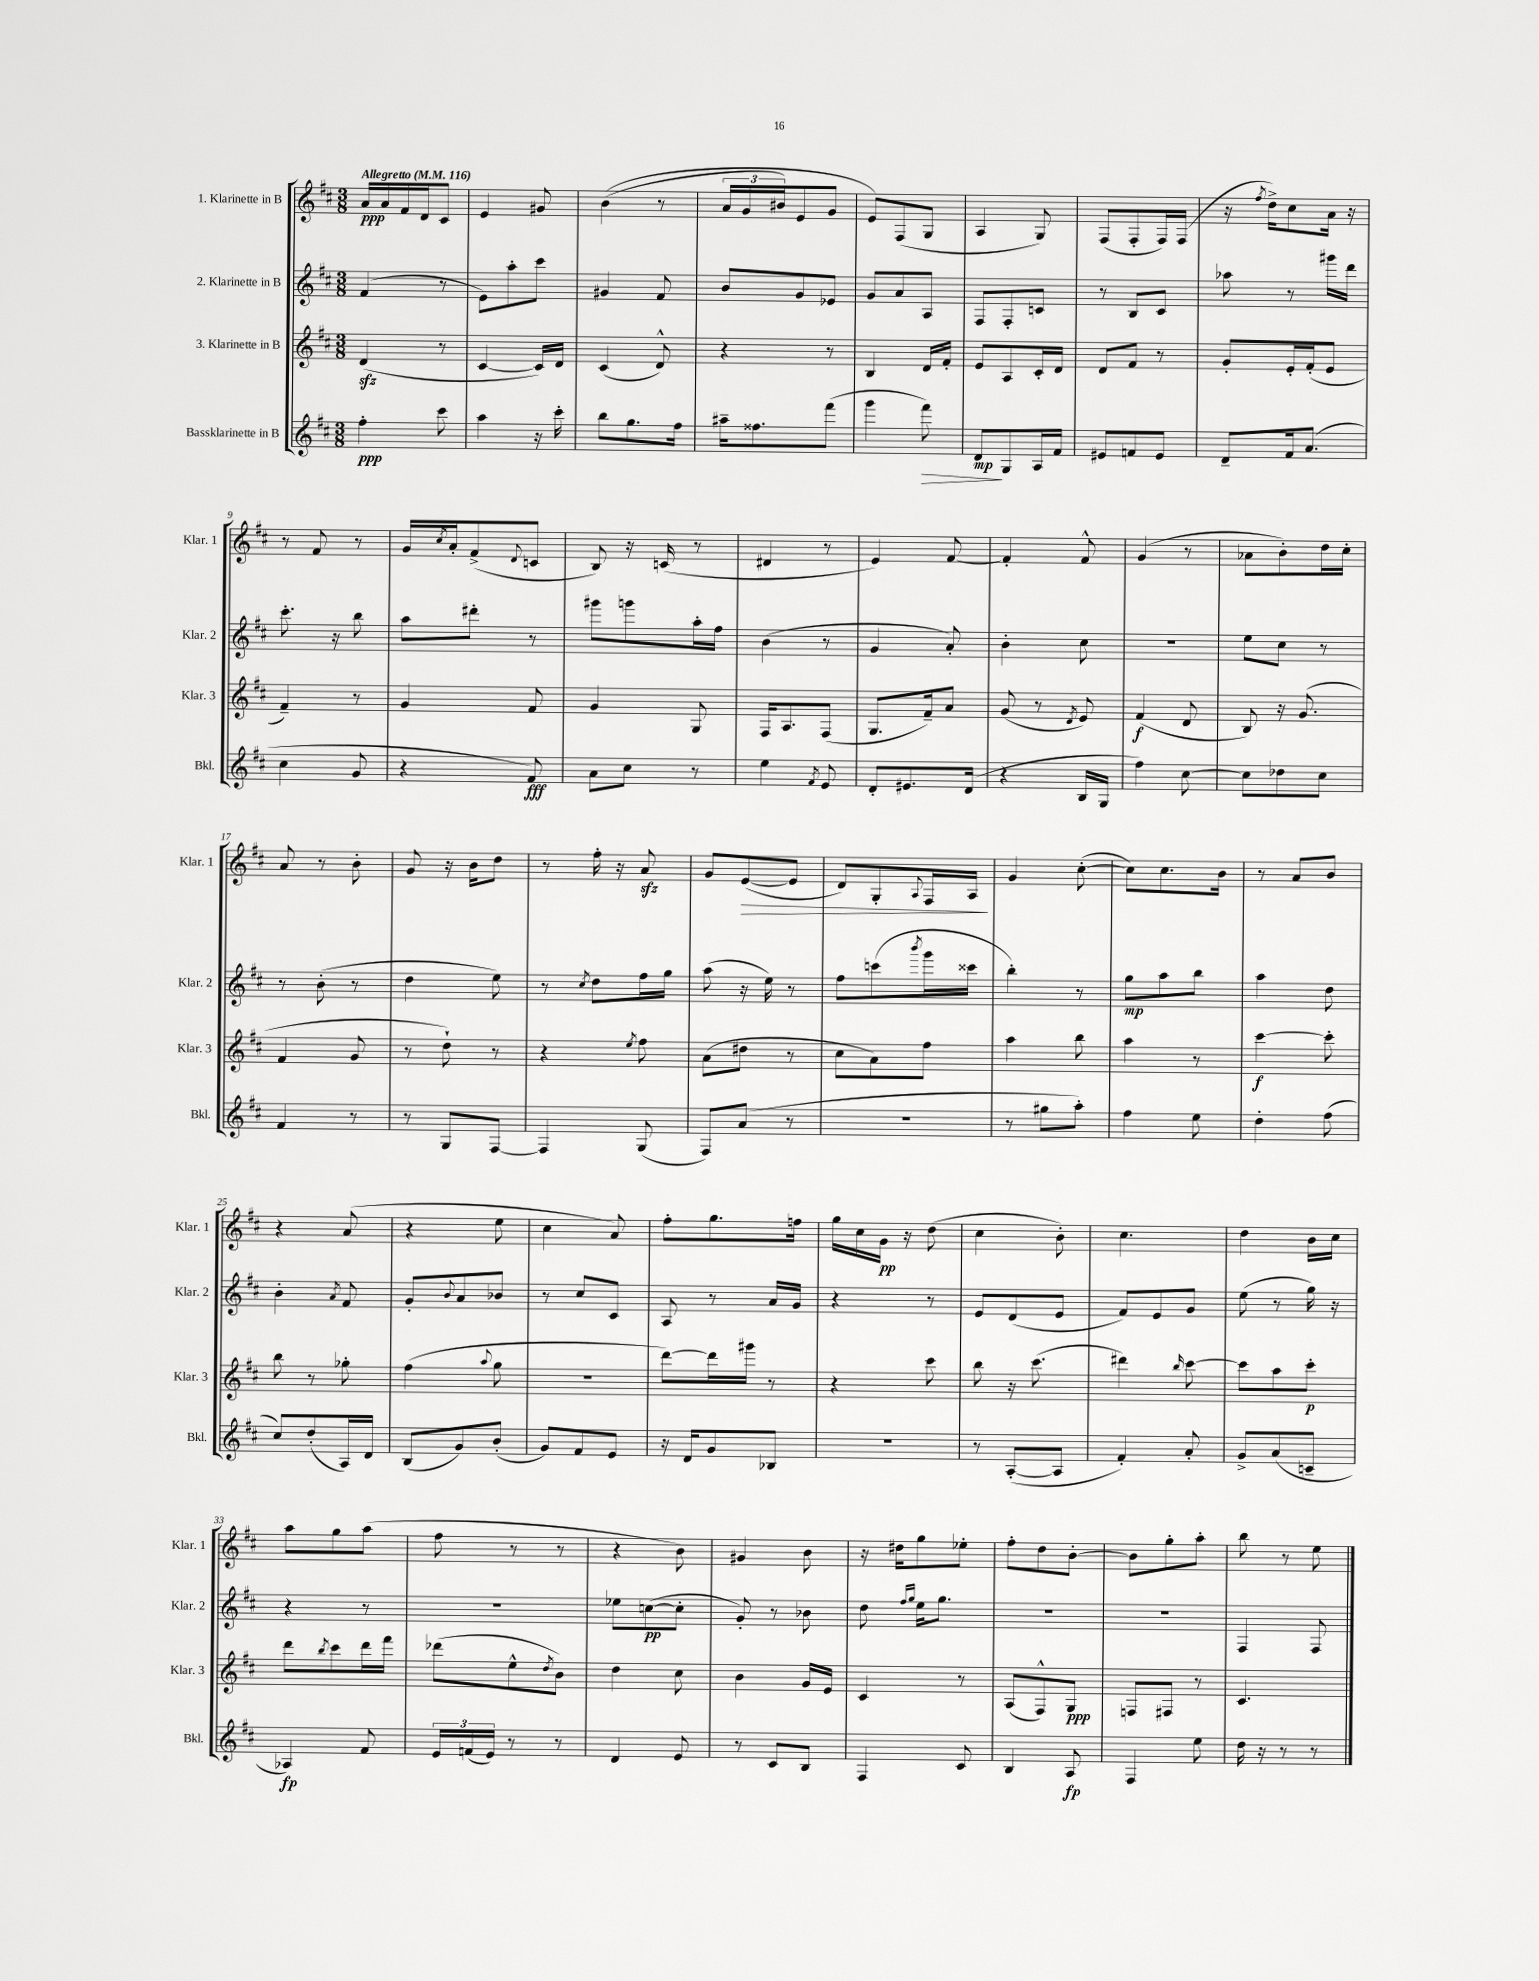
<<
\new StaffGroup <<
\new Staff = "s0" \with { instrumentName = "1. Klarinette in B" shortInstrumentName = "Klar. 1" } {
    \clef treble \key d \major \numericTimeSignature \time 3/8 \tempo "Allegretto" 4 = 116
    a'16\ppp a'16 fis'16 d'16 cis'8 |
    e'4 gis'8 |
    b'4(\( r8 |
    \tuplet 3/2 { a'16 g'16 bis'16) } e'8 g'8 |
    e'8\) fis8( g8 |
    a4 g8) |
    fis8( fis8-. fis16) fis16( |
    r16 \acciaccatura { fis''8 } d''16->) cis''8 a'16 r16 |
    r8 fis'8 r8 |
    g'16 \acciaccatura { cis''8 } a'16-. fis'8->( \appoggiatura { d'8 } c'8 |
    b8) r16 c'16( r8 |
    dis'4 r8 |
    e'4) fis'8~ |
    fis'4-. fis'8-^ |
    g'4( r8 |
    aes'8 b'8-.) d''16 cis''16-. |
    a'8 r8 b'8-. |
    g'8 r16 b'16 d''8 |
    r8 fis''16-. r16 a'8\sfz |
    g'8 e'8~\>( e'8 |
    d'8) g8-. \appoggiatura { a8 } fis16 a16\! |
    g'4 cis''8~-.( |
    cis''8) cis''8. b'16 |
    r8 a'8 b'8 |
    r4 a'8( |
    r4 e''8 |
    cis''4 a'8) |
    fis''8-. g''8. f''16 |
    g''16 cis''16 g'16\pp r16 d''8( |
    cis''4 b'8-.) |
    cis''4. |
    d''4 b'16 cis''16 |
    a''8 g''8 a''8( |
    fis''8 r8 r8 |
    r4 b'8) |
    gis'4 b'8 |
    r16 dis''16 g''8 ees''8-. |
    fis''8-. d''8 b'8~-. |
    b'8 g''8-. a''8-. |
    b''8 r8 e''8 \bar "|." |
}
\new Staff = "s1" \with { instrumentName = "2. Klarinette in B" shortInstrumentName = "Klar. 2" } {
    \clef treble \key d \major \numericTimeSignature \time 3/8
    fis'4( r8 |
    e'8) a''8-. cis'''8 |
    gis'4 fis'8 |
    b'8 g'8 ees'8 |
    g'8 a'8 a8 |
    fis8 fis8-. c'8 |
    r8 b8 cis'8 |
    aes''8 r8 gis'''16 d'''16 |
    cis'''8.-. r16 b''8 |
    a''8 dis'''8-. r8 |
    gis'''8 g'''8 a''16-. fis''16 |
    b'4( r8 |
    g'4 a'8-.) |
    b'4-. cis''8 |
    R4. |
    e''8 cis''8 r8 |
    r8 b'8-.( r8 |
    d''4 e''8) |
    r8 \acciaccatura { cis''8 } d''8 fis''16 g''16 |
    a''8( r16 e''16) r8 |
    fis''8 c'''8( \acciaccatura { b'''8 } g'''16 cisis'''16 |
    b''4-.) r8 |
    g''8\mp a''8 b''8 |
    a''4 d''8 |
    b'4-. \acciaccatura { a'8 } fis'8 |
    g'8-. \appoggiatura { b'8 } a'8 bes'8 |
    r8 cis''8 cis'8 |
    a8 r8 a'16 g'16 |
    r4 r8 |
    e'8 d'8( e'8 |
    fis'8) e'8 g'8 |
    e''8( r8 g''16) r16 |
    r4 r8 |
    R4. |
    ees''8 c''8~\pp( c''8-. |
    g'8-.) r8 bes'8 |
    d''8 \grace { fis''16 g''16 } e''16 g''8. |
    R4. |
    R4. |
    fis4 fis8 \bar "|." |
}
\new Staff = "s2" \with { instrumentName = "3. Klarinette in B" shortInstrumentName = "Klar. 3" } {
    \clef treble \key d \major \numericTimeSignature \time 3/8
    d'4\sfz( r8 |
    cis'4~ cis'16) d'16 |
    cis'4( d'8-^) |
    r4 r8 |
    b4 d'16 fis'16-. |
    e'8 a8 cis'16-. d'16 |
    d'8 fis'8 r8 |
    g'8-. e'16-. fis'16-.( e'8 |
    fis'4--) r8 |
    g'4 fis'8 |
    g'4 g8 |
    fis16 a8. fis8( |
    g8. fis'16--) a'8 |
    g'8( r8 \acciaccatura { d'8 } e'8) |
    fis'4\f( d'8 |
    b8) r16 g'8.( |
    fis'4 g'8 |
    r8 d''8-!) r8 |
    r4 \acciaccatura { e''8 } fis''8 |
    a'8( dis''8 r8 |
    cis''8 a'8) fis''8 |
    a''4 b''8 |
    a''4 r8 |
    cis'''4~\f cis'''8-. |
    b''8 r8 ges''8-. |
    fis''4( \appoggiatura { a''8 } g''8 |
    R4. |
    d'''8~) d'''16 gis'''16 r8 |
    r4 cis'''8 |
    b''8 r16 cis'''8.( |
    dis'''4) \grace { b''16 } cis'''8~ |
    cis'''8 a''8 cis'''8-.\p |
    d'''8 \acciaccatura { b''8 } cis'''8 d'''16 fis'''16 |
    des'''8( e''8-^ \acciaccatura { d''8 } b'8) |
    d''4 cis''8 |
    b'4 g'16 e'16 |
    cis'4 r8 |
    a8( fis8-^) g8\ppp |
    f8 fis8 r8 |
    cis'4. \bar "|." |
}
\new Staff = "s3" \with { instrumentName = "Bassklarinette in B" shortInstrumentName = "Bkl." } {
    \clef treble \key d \major \numericTimeSignature \time 3/8
    fis''4-.\ppp cis'''8 |
    a''4 r16 cis'''16-. |
    b''8 g''8. fis''16 |
    ais''16-- fisis''8. fis'''8( |
    g'''4 fis'''8\>) |
    d'8\mp\! g8 a16 fis'16 |
    eis'8 f'8 eis'8 |
    d'8-- fis'16 a'8.( |
    cis''4 g'8 |
    r4 fis'8\fff) |
    a'8 cis''8 r8 |
    e''4 \acciaccatura { fis'8 } e'8 |
    d'8-. eis'8. d'16( |
    r4 b16 g16 |
    fis''4) cis''8~ |
    cis''8 des''8 cis''8 |
    fis'4 r8 |
    r8 g8 fis8~ |
    fis4 g8( |
    fis8) a'8( r8 |
    R4. |
    r8 gis''8 a''8-.) |
    fis''4 e''8 |
    d''4-. fis''8( |
    cis''8) d''8-.( a16) d'16 |
    b8( g'8) b'8-.( |
    g'8) fis'8 e'8 |
    r16 d'16 g'8 bes8 |
    r4. |
    r8 a8~-.( a8 |
    fis'4-.) a'8-. |
    g'8-> a'8( c'8-- |
    aes4\fp) fis'8 |
    \tuplet 3/2 { e'16 f'16( e'16) } r8 r8 |
    d'4 e'8 |
    r8 cis'8 b8 |
    fis4 cis'8 |
    b4 a8\fp |
    fis4 e''8 |
    d''16 r16 r8 r8 \bar "|." |
}
>>
>>
